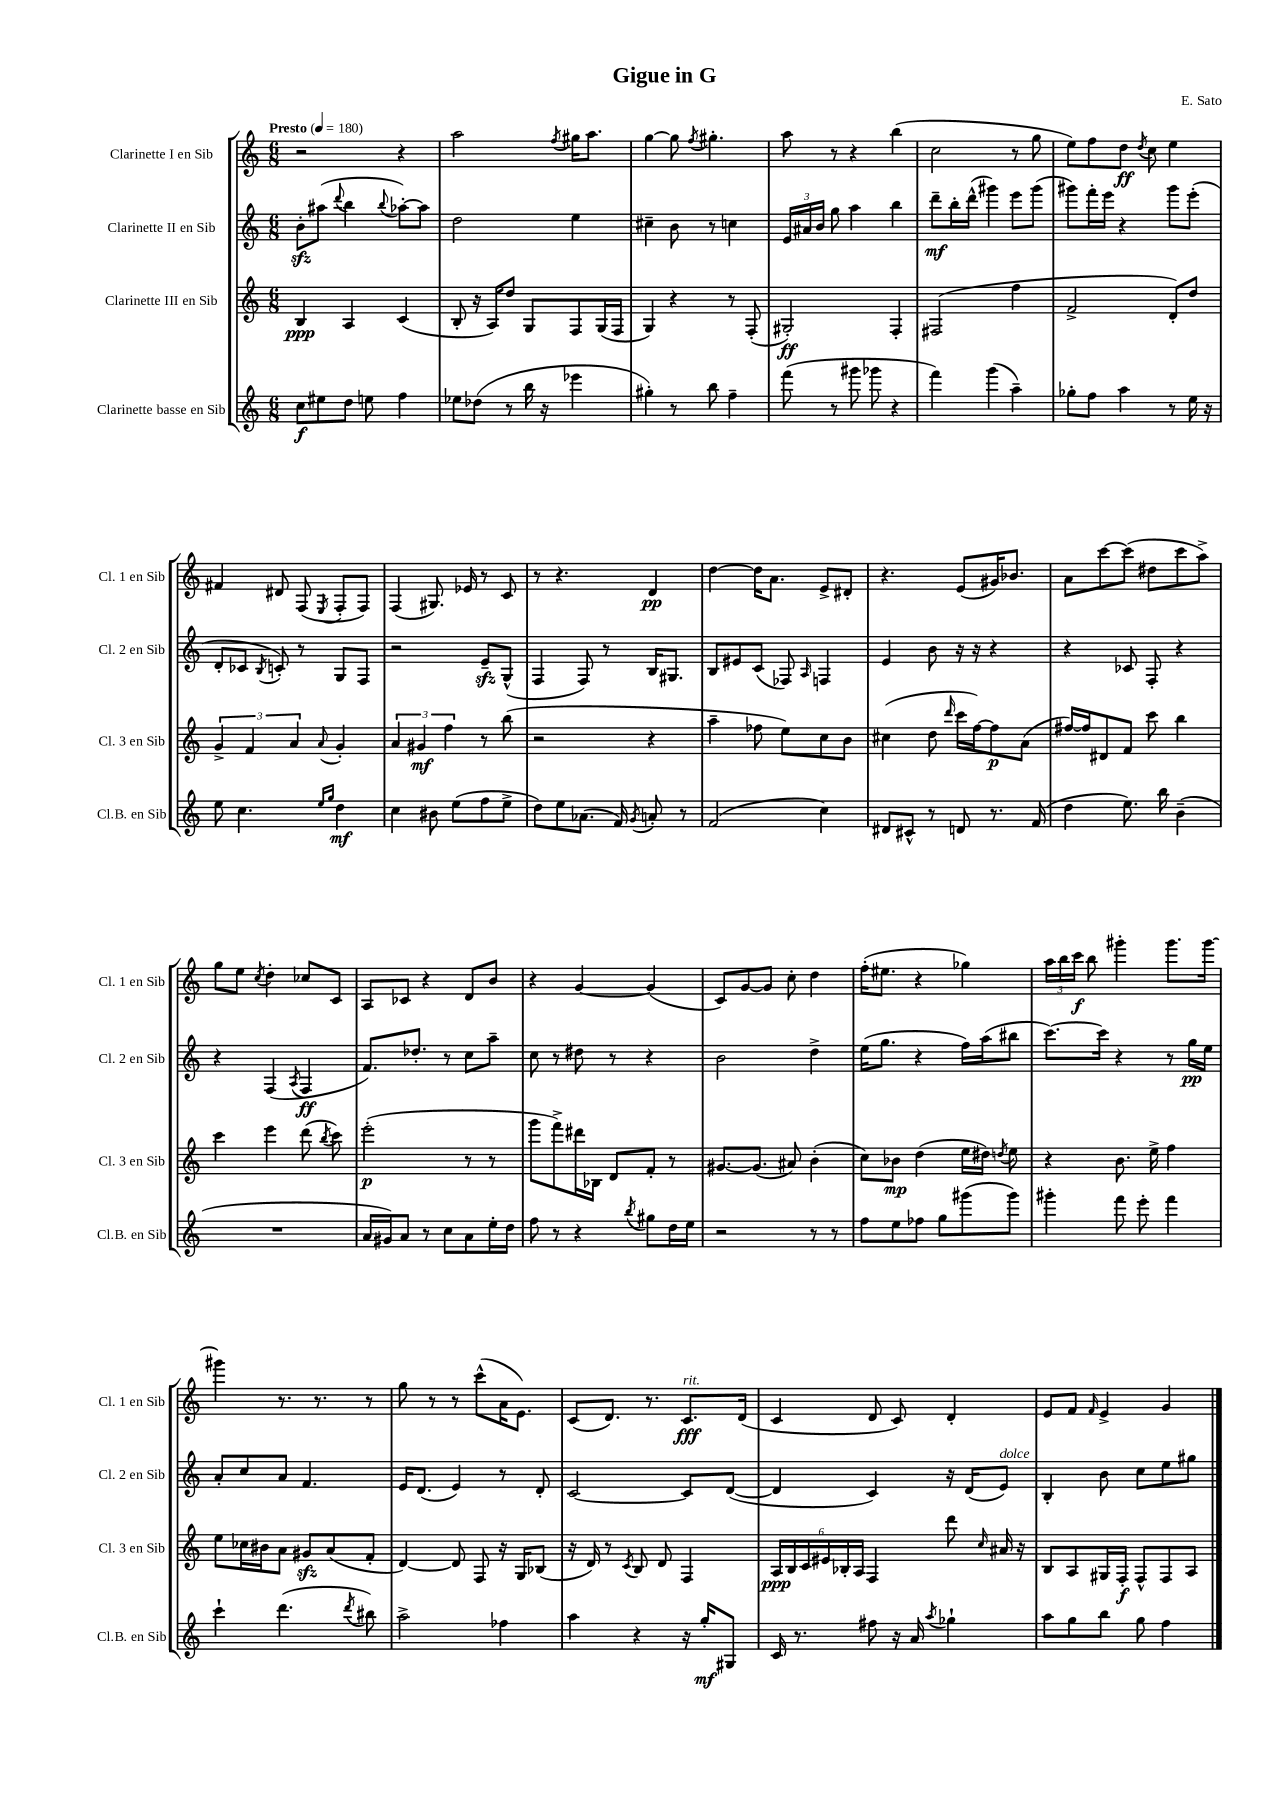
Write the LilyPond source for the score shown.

\header { title = "Gigue in G" composer = "E. Sato" }
<<
\new StaffGroup <<
\new Staff = "s0" \with { instrumentName = "Clarinette I en Sib" shortInstrumentName = "Cl. 1 en Sib" } {
    \clef treble \key c \major \numericTimeSignature \time 6/8 \tempo "Presto" 4 = 180
    \autoBeamOff r2 r4 |
    a''2 \acciaccatura { f''8 } gis''16[ a''8.] |
    g''4~ g''8 \acciaccatura { f''8 } gis''4.-. |
    a''8 r8 r4 b''4( |
    c''2 r8 g''8 |
    e''8[) f''8 d''8]\ff \acciaccatura { d''8 } c''8 e''4 |
    fis'4 dis'8 f8( \acciaccatura { e8 } f8[-. f8]) |
    f4( gis8.) ees'16 r8 c'8 |
    r8 r4. d'4\pp |
    d''4~ d''16[ a'8.] e'8[-> dis'8]-. |
    r4. e'8[( gis'16) bes'8.] |
    a'8[ c'''8~ c'''8]( dis''8[ c'''8 a''8]->) |
    g''8[ e''8] \acciaccatura { c''8 } d''4-. ces''8[ c'8] |
    a8[ ces'8] r4 d'8[ b'8] |
    r4 g'4~ g'4( |
    c'8[) g'8~ g'8] c''8-. d''4 |
    f''16[-.( eis''8.] r4 ges''4) |
    \tuplet 3/2 { a''16[ b''16 c'''16]\f } b''8 gis'''4-. gis'''8.[ gis'''16]~ |
    gis'''4 r8. r8. r8 |
    g''8 r8 r8 c'''8[-^( a'16 e'8.]) |
    c'8[( d'8.]) r8. c'8.[\fff^\markup { \italic "rit." } d'16]( |
    c'4 d'8 c'8) d'4-. |
    e'8[ f'8] \grace { f'16 } e'4-> g'4 \bar "|." |
}
\new Staff = "s1" \with { instrumentName = "Clarinette II en Sib" shortInstrumentName = "Cl. 2 en Sib" } {
    \clef treble \key c \major \numericTimeSignature \time 6/8
    \autoBeamOff b'8[-.\sfz ais''8]( \appoggiatura { d'''8 } b''4 \appoggiatura { b''8 } aes''8[~-.) aes''8] |
    d''2 e''4 |
    cis''4-- b'8 r8 c''4 |
    \tuplet 3/2 { e'16[ ais'16 b'16] } g''8 a''4 b''4 |
    d'''8[--\mf b''16-. d'''16]-^( gis'''4) e'''8[ gis'''8]( |
    gis'''8[) f'''16-. e'''16] r4 gis'''8[ e'''8]-.( |
    d'8[-. ces'8] \acciaccatura { b8 } c'8-.) r8 g8[ f8] |
    r2 e'8[--\sfz g8]-^( |
    f4 f8) r8 b16[ gis8.] |
    b8[ eis'8 c'8]( fes8) \grace { a16 } f4 |
    e'4 b'8 r16 r16 r4 |
    r4 ces'8 f8-. r4 |
    r4 f4( \acciaccatura { a8 } f4\ff |
    f'8.[) des''8.]-. r8 c''8[ a''8]-- |
    c''8 r8 dis''8 r8 r4 |
    b'2 d''4-> |
    e''16[( g''8.] r4 f''16[) a''16( bis''8] |
    c'''8.[~) c'''16] r4 r8 g''16[\pp e''16] |
    a'8[-. c''8 a'8] f'4. |
    e'16[ d'8.]( e'4) r8 d'8-. |
    c'2~ c'8[ d'8]~( |
    d'4 c'4) r16 d'16[( e'8]^\markup { \italic "dolce" }) |
    b4-. b'8 c''8[ e''8 gis''8] \bar "|." |
}
\new Staff = "s2" \with { instrumentName = "Clarinette III en Sib" shortInstrumentName = "Cl. 3 en Sib" } {
    \clef treble \key c \major \numericTimeSignature \time 6/8
    \autoBeamOff b4\ppp a4 c'4( |
    b8-. r16 a16[) d''8] g8[ f8 g16( f16] |
    g4) r4 r8 f8-.( |
    gis2-.\ff) f4-. |
    fis2( f''4 |
    f'2-> d'8[-.) d''8] |
    \tuplet 3/2 { g'4-> f'4 a'4 } \appoggiatura { a'8 } g'4-. |
    \tuplet 3/2 { a'4 gis'4\mf f''4 } r8 b''8( |
    r2 r4 |
    a''4-- fes''8 e''8[) c''8 b'8] |
    cis''4( d''8 \grace { d'''16 } c'''16[ f''16~) f''8\p a'8]( |
    fis''16[~) fis''16 dis'8 f'8] c'''8 b''4 |
    c'''4 e'''4 d'''8( \acciaccatura { b''8 } c'''8) |
    e'''2-.\p( r8 r8 |
    g'''8[ f'''8->) dis'''16 bes16] d'8[ f'8]-. r8 |
    gis'8.[~ gis'8.]( ais'8) b'4-.( |
    c''8[) bes'8]\mp d''4( e''16[ dis''16]) \acciaccatura { d''8 } e''8 |
    r4 b'8. e''16-> f''4 |
    e''8[ ces''16 bis'16 a'8] gis'8[\sfz a'8( f'8]-. |
    d'4~) d'8 f8 r16 g16[ bes8]( |
    r16 d'16) r8 \acciaccatura { c'8 } b8 d'8 f4 |
    \tuplet 6/4 { a16[\ppp b16 c'16 eis'16 bes16-. a16] } f4 d'''8 \grace { c''16 } ais'16 r16 |
    b8[ a8 gis16 f16]-.\f f8[-^ f8 a8] \bar "|." |
}
\new Staff = "s3" \with { instrumentName = "Clarinette basse en Sib" shortInstrumentName = "Cl.B. en Sib" } {
    \clef treble \key c \major \numericTimeSignature \time 6/8
    \autoBeamOff c''8[\f eis''8 d''8] e''8 f''4 |
    ees''8[ des''8]( r8 b''16 r16 ees'''4 |
    gis''4-.) r8 b''8 f''4-- |
    f'''8( r8 gis'''8 ges'''8 r4 |
    f'''4) g'''4( a''4--) |
    ges''8[-. f''8] a''4 r8 e''16 r16 |
    e''8 c''4. \grace { e''16[ g''16] } d''4\mf |
    c''4 bis'8 e''8[( f''8 e''8]-> |
    d''8[) e''8 aes'8.]( f'16) \acciaccatura { g'8 } a'8-. r8 |
    f'2( c''4) |
    dis'8[ cis'8]-^ r8 d'8 r8. f'16( |
    d''4 e''8.) b''16 b'4--( |
    R2. |
    a'16[ gis'16) a'8] r8 c''8[ a'8 e''16-. d''16] |
    f''8 r8 r4 \acciaccatura { b''8 } gis''8[ d''16 e''16] |
    r2 r8 r8 |
    f''8[ e''8 fes''8] g''8[ gis'''8( gis'''8]) |
    gis'''4-. f'''8 e'''8-. f'''4 |
    c'''4-! d'''4.( \acciaccatura { d'''8 } bis''8) |
    a''2-> fes''4 |
    a''4 r4 r16 g''16[-.\mf gis8] |
    c'16 r8. fis''8 r16 a'16 \acciaccatura { a''8 } ges''4-! |
    a''8[ g''8 b''8] g''8 f''4 \bar "|." |
}
>>
>>
\layout { \context { \Score \remove "Bar_number_engraver" } }
